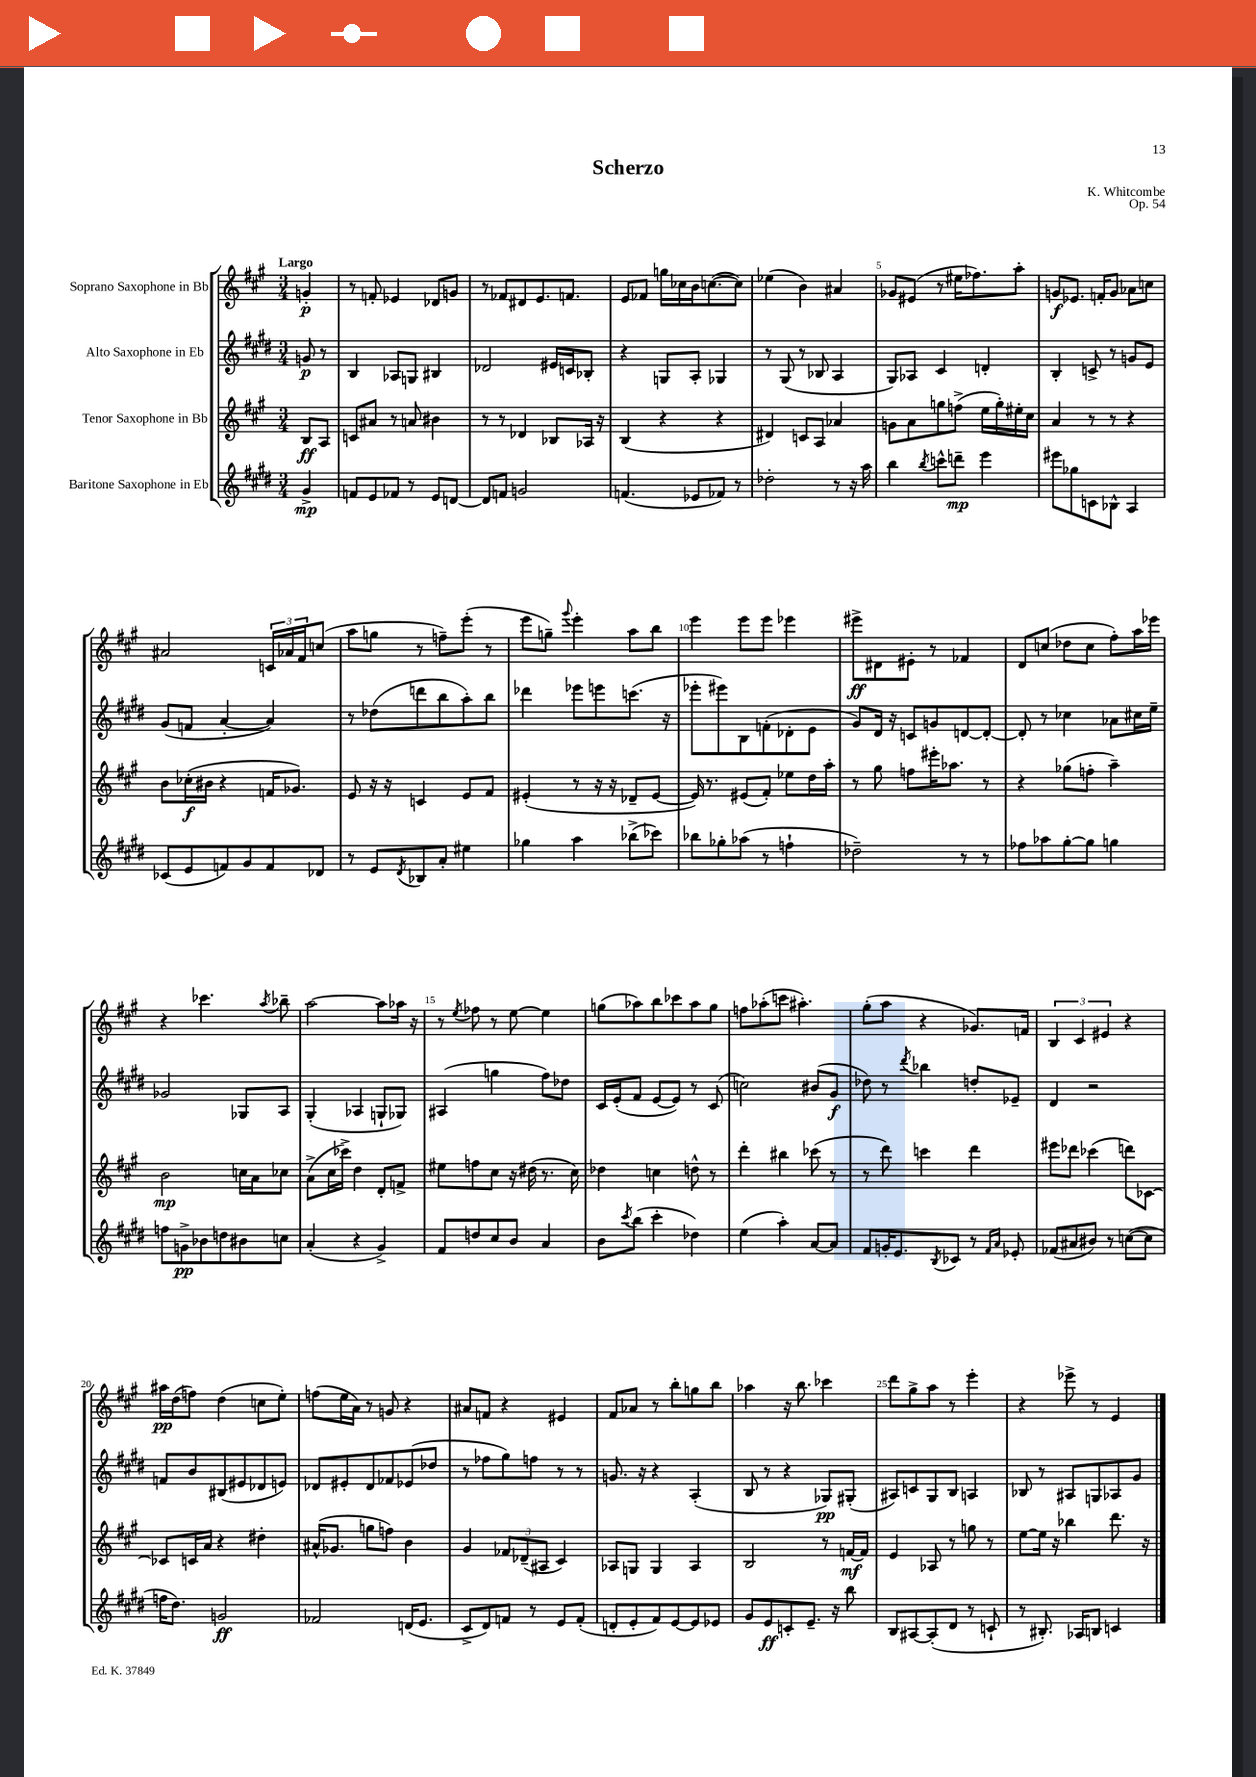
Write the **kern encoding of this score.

**kern	**kern	**kern	**kern
*staff4	*staff3	*staff2	*staff1
*clefG2	*clefG2	*clefG2	*clefG2
*k[f#c#g#d#]	*k[f#c#g#]	*k[f#c#g#d#]	*k[f#c#g#]
*M3/4	*M3/4	*M3/4	*M3/4
4g#^	8B	8g	4g'
.	8A	8r	.
=	=	=	=
8f	8c	4B	8r
8e	8a#	.	8f'
8f-	8r	8A-	4e-
8r	8a	8G	.
8e	4b#	4B#	8d-
[8d	.	.	8g
=	=	=	=
8d]	8r	2d-	8r
8f	8r	.	8f-
2g	4d-	.	8d#
.	.	.	8.e
.	8B-	16e#	.
.	.	16c	8.f
.	16A-	8B-'	.
.	16r	.	.
=	=	=	=
(4.f	(4B	4r	8e
.	.	.	8f-
.	4r	8G	16gg
.	.	.	16cc-
8e-	.	8A'	16b
.	.	.	([8.cc
8f-)	4r	4G-	.
8r	.	.	8cc])
=	=	=	=
2dd-'	4d#)	8r	(4ee-
.	.	(8G#	.
.	8c	8r	4b)
.	8A	8B-	.
8r	4a-	4A	4a#
16r	.	.	.
16aa	.	.	.
=	=	=	=
4bb	8g	8G#)	8g-
.	8a	8A-	(8e#
8qbb	.	.	.
8ccc^^	8gg	4c#	8r
8ddd~	(8ff^	.	16ee#
.	.	.	8.ff-)
4eee	16ee	4d'	.
.	16gg')	.	.
.	16ee#'	.	8aa'
.	16cc#	.	.
=	=	=	=
8eee#	4a	4B'	8g
8gg-	.	.	8.e-
8c	8r	8c^	.
.	.	.	16f'
8B-^^	8r	8r	8g
4A	4r	8g	8a-
.	.	8e	8cc
=	=	=	=
(8c-	8b	(8g#	2a#
8e	(16cc-'	8f	.
.	16b#	.	.
8f)	4r	[4a'	.
8g#	.	.	.
8f	16f	4a])	24c
.	.	.	24a-
.	8.g-)	.	.
.	.	.	24f#
8d-	.	.	(8cc
=	=	=	=
8r	8e	8r	8aa
8e	16r	(8dd-	8gg
.	16r	.	.
8qd#	.	.	.
8B-	4c	8ddd	8r
8a'	.	8bb	8ff~)
4ee#	8e	8aa')	(8eee'
.	8f#	8bb	8r
=	=	=	=
4gg-	(4e#'	4ddd-	8eee
.	.	.	8gg~)
.	.	.	8qqggg#
4aa	8r	8eee-	4eee'
.	16r	8eee	.
.	16r	.	.
(8bb-^	8d-~	(8.ccc	8aa
8ccc-)	[8e#	.	8bb
.	.	16r	.
=	=	=	=
8bb-	16e#])	8eee-'	4eee
.	8.r	.	.
8gg-'	.	8eee#)	.
(8aa-	(8e#	8B	8eee
8r	8f#')	(8f'	8eee
4ff`	8ee-	8d-'	4eee-
.	16dd	8e	.
.	16aa'	.	.
=	=	=	=
2dd-~)	8r	8g#)	8eee#^
.	8gg#	16d#	8d#
.	.	16r	.
.	8ff	8c	8e#'
.	16eee#'	8g	8r
.	8.aa-	.	.
8r	.	[8d	4f-
8r	8r	8d'_	.
=	=	=	=
8ff-	4r	8d']	8d
8aa-	.	8r	(8cc
[8gg#'	(8gg-	4cc-	8dd-
8gg#]	8ff'	.	8cc
4gg	4aa~)	8a-	8ff#')
.	.	16cc#	16aa
.	.	16ee~	16eee-
=	=	=	=
8ff	2b	2g-	4r
8g^	.	.	.
8b-	.	.	4.ccc-
8dd	.	.	.
8b#	16cc	8G-	.
.	16a	.	.
.	.	.	8qaa
8cc	8cc-	8A	8bb-~
=	=	=	=
(4a'	(8a^	(4G#'	[2aa
.	16cc#	.	.
.	16ccc-^)	.	.
4r	4dd	4A-	.
4g#^)	8d'	8G`	8aa]
.	8f^	8G-)	16aa-
.	.	.	16r
=	=	=	=
8f#	8ee#	(4A#	8r
.	.	.	8qee
8dd	8ff	.	8ff-
8cc#	8cc#	4gg	8r
8b	16r	.	[8ee
.	(16dd#	.	.
4a	8.r	8ff#)	4ee]
.	.	8dd-	.
.	16cc#)	.	.
=	=	=	=
8b	4dd-	16c#	(8gg
.	.	(16e'	.
8qccc#	.	.	.
(8bb	.	8f#	8aa-)
4ccc#'	4cc	[8e	8bb
.	.	8e])	8ccc-
4dd-)	8dd^^	8r	8aa-
.	8r	(8c#	8gg
=	=	=	=
(4ee	4ddd'	2cc)	8ff
.	.	.	(8aa-'
4aa')	4bb#	.	8ccc
.	.	.	4.aa#')
[8a	(8ccc-	(8b#	.
8a]	8r	8g#	.
=	=	=	=
8f#	8r	8dd-)	(8gg#'
16g'	8ddd)	8r	8aa
8.e	.	.	.
.	.	8qddd#	.
.	4ccc	4bb-	4r
8qB	.	.	.
8c-	.	.	.
8r	4ddd	8dd'	8.g-)
16qqf#	.	.	.
16qqa	.	.	.
8e-'	.	8e-~	.
.	.	.	16f
=	=	=	=
(8f-	8eee#	4d#	6B
8a#	8ddd-	.	.
.	.	.	6c#
8b#)	(4ccc-	2r	.
.	.	.	6e#
8r	.	.	.
([8cc	8ddd)	.	4r
8cc]	[8c-	.	.
=	=	=	=
16ff	8c-]	8f	16aa#
8.dd#)	.	.	(16dd
.	16c	8b	8ff)
.	16a	.	.
2g	4r	(8B#	(4dd
.	.	8e#	.
.	4dd#'	8d-	8cc
.	.	8e)	8ee')
=	=	=	=
2f-	(16a#^^	8d-	(8ff
.	8.g-	.	.
.	.	8e#'	16ee
.	.	.	16a)
.	8gg	8d-	8r
.	8ff)	8f-	8g
(16d	4b	(8e-	4r
8.e	.	.	.
.	.	8dd-	.
=	=	=	=
8c#^	4g#	8r	8a#
8d#)	.	8ff-	8f
8f	12f-	8gg#)	4r
.	(12d-~	.	.
8r	.	8ff	.
.	12A#	.	.
8e	4c#)	8r	4e#
(8f'	.	8r	.
=	=	=	=
8d'	8A-	8.g	8f#
8e'	8G	.	8a-
.	.	16r	.
8f#)	4G	4r	8r
[8e	.	.	8bb'
8e]	4A-	(4A'	8gg
8e-	.	.	8bb
=	=	=	=
8g#	2B	8B	4aa-
8e	.	8r	.
8c'	.	4r	16r
.	.	.	8.bb
8.e~	.	.	.
.	8r	8G-)	4ccc-
16r	.	.	.
8bb	[16f	(8G#'	.
.	16f]	.	.
=	=	=	=
8B	4e	8A#)	8ddd
[8A#	.	8c	8gg#^
(8A#']	8A-	8G#	8aa
8d#	8r	8B	8r
8r	8gg	4A	4eee'
8c`	8r	.	.
=	=	=	=
8r	[8ee	8B-	4r
8.B#')	16ee]	8r	.
.	16r	.	.
.	4bb-	8A#	8eee-^
16A-	.	.	.
8B	.	8G	8r
4c	8.ddd	8A-	4e
.	.	8g#	.
.	16r	.	.
==	==	==	==
*-	*-	*-	*-
